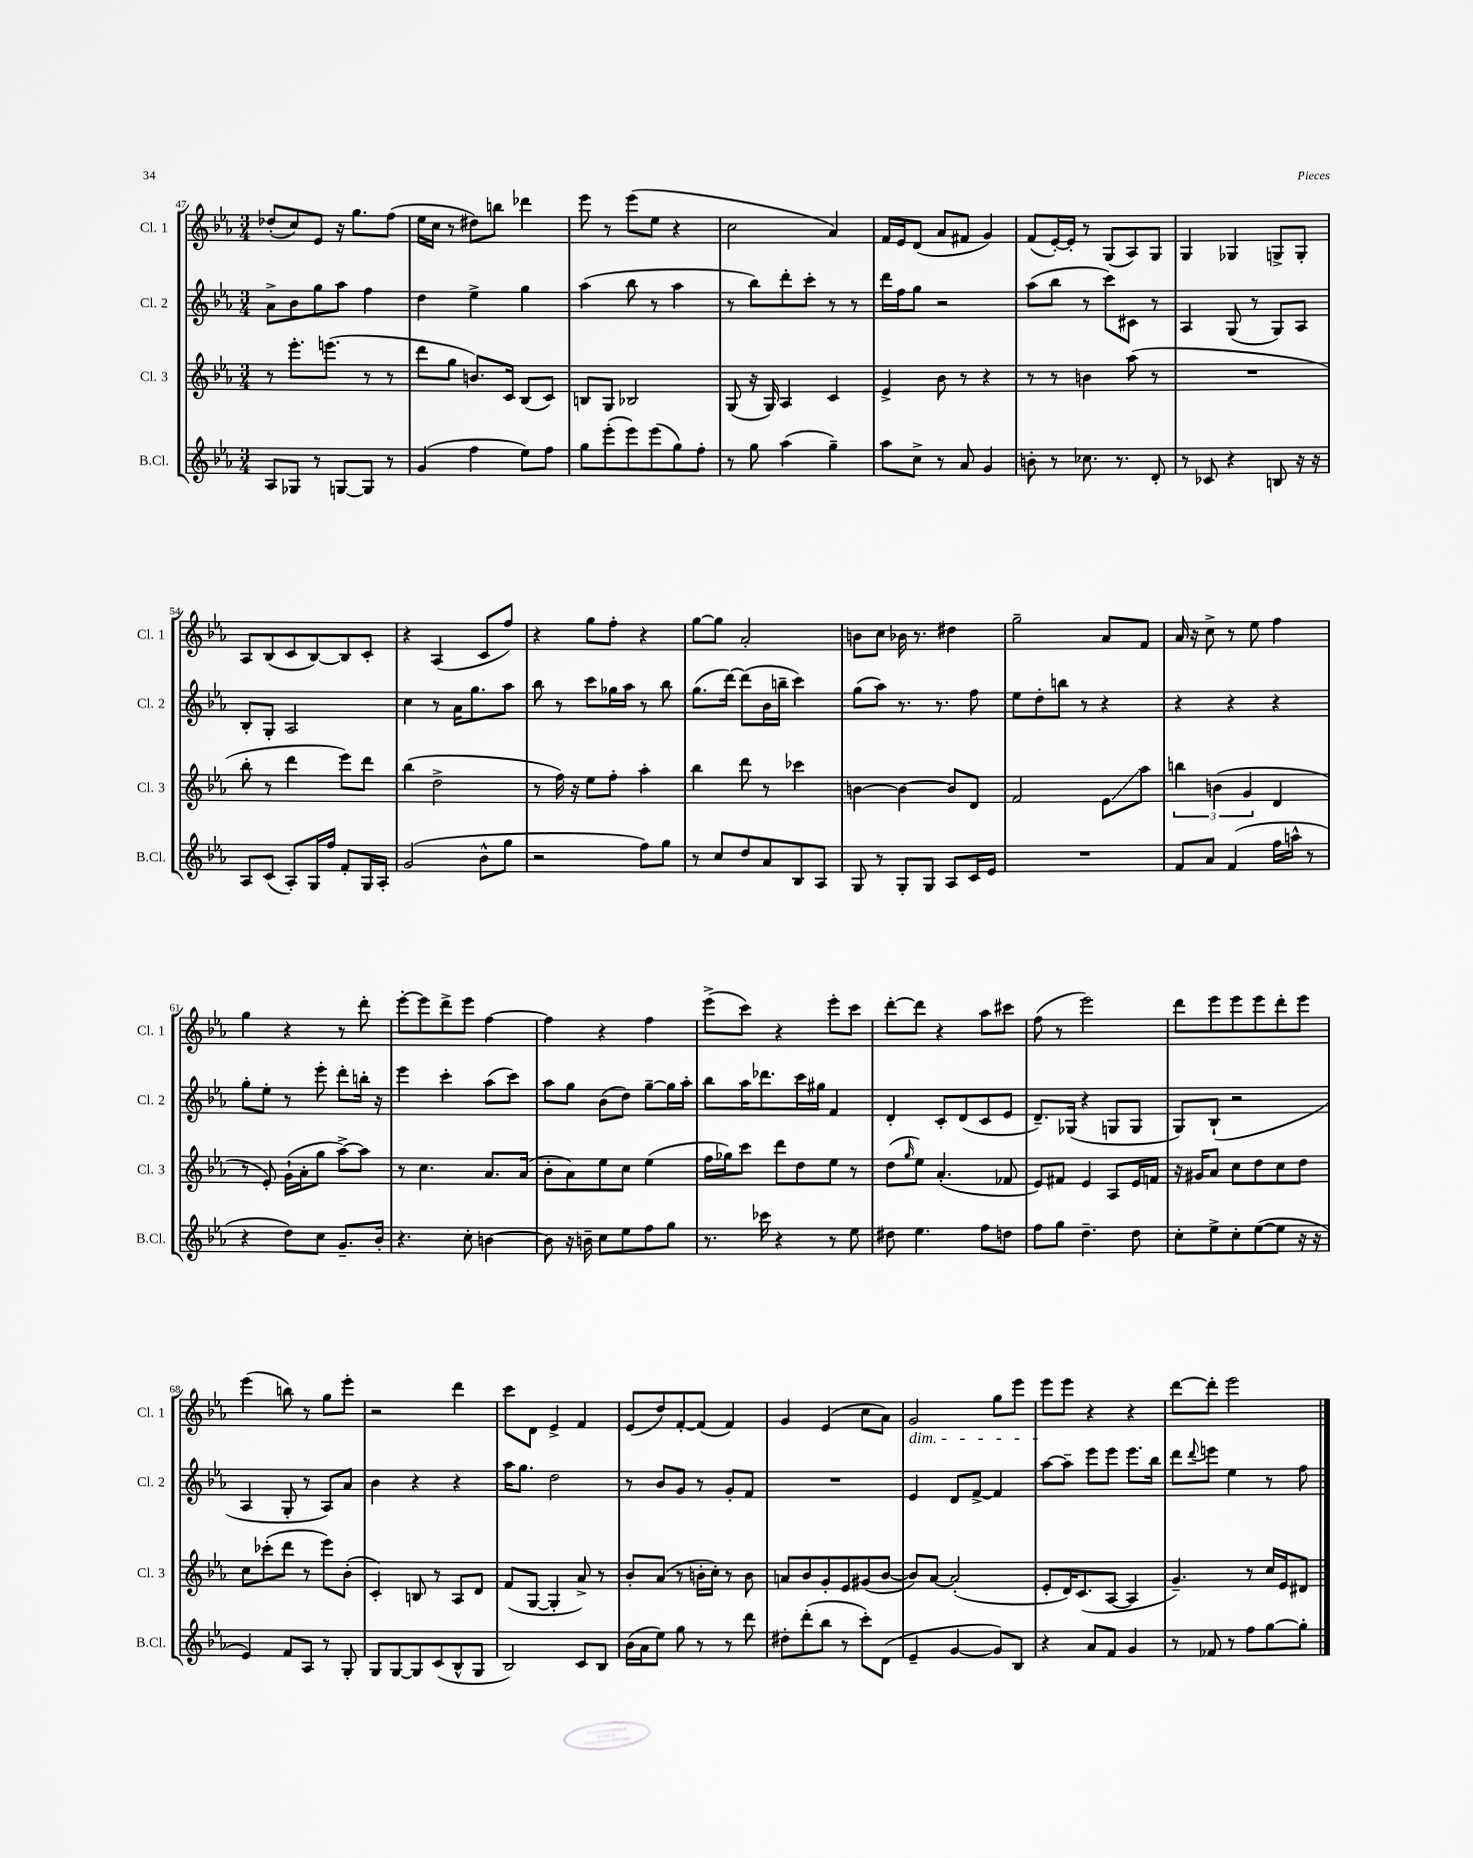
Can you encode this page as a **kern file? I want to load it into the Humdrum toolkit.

**kern	**kern	**kern	**kern
*staff4	*staff3	*staff2	*staff1
*clefG2	*clefG2	*clefG2	*clefG2
*k[b-e-a-]	*k[b-e-a-]	*k[b-e-a-]	*k[b-e-a-]
*M3/4	*M3/4	*M3/4	*M3/4
8A-	8r	8a-^	(8dd-'
8G-	8.eee-'	8b-	8cc)
8r	.	8gg	8e-
.	(8.eee	.	.
[8G	.	8aa-	16r
.	.	.	8.gg
8G]	8r	4ff	.
8r	8r	.	(8ff
=	=	=	=
(4g	8ddd	4dd	16ee-
.	.	.	16cc
.	8gg	.	8r
4ff	8.b)	4ee-^	8dd#)
.	.	.	8bb
.	16c	.	.
8ee-)	(8B-	4gg	4ddd-
8ff	8c)	.	.
=	=	=	=
8gg	8B	(4aa-	8eee-
(8eee-'	8G	.	8r
8eee-)	2B-	8bb-	(8eee-
(8eee-	.	8r	8ee-
8gg)	.	4aa-	4r
8ff'	.	.	.
=	=	=	=
8r	(8G	8r	2cc
8gg	16r	8bb-)	.
.	16G)	.	.
(4aa-	4A-	8ddd'	.
.	.	8ccc'	.
4gg~)	4c	8r	4a-)
.	.	8r	.
=	=	=	=
8aa-	4e-^	16ddd	16f
.	.	16ff	16e-
8cc^	.	8gg	(8d
8r	8b-	2r	8a-
8a-	8r	.	8f#
4g	4r	.	4g)
=	=	=	=
8b'	8r	(8aa-	(8f
8r	8r	8bb-	[16e-')
.	.	.	16e-']
8.cc-	4b	8r	8r
.	.	8ccc)	(8G
8.r	.	.	.
.	(8aa-	8c#	8A-)
8d'	8r	8r	8G
=	=	=	=
8r	2.r	4A-	4G
8c-	.	.	.
4r	.	(8G	4G-
.	.	8r	.
8B	.	8G)	8G^
16r	.	8A-	8G'
16r	.	.	.
=	=	=	=
8A-	8bb-'	8B-'	8A-
(8c	8r	8G'	(8B-
8A-')	4ddd	2A-	8c
16G	.	.	[8B-)
16ff	.	.	.
8f'	8eee-)	.	8B-]
16G	8ddd	.	8c'
16A-'	.	.	.
=	=	=	=
(2g	(4bb-	4cc	4r
.	2dd^	8r	(4A-
.	.	16a-	.
.	.	8.gg	.
8b-^^	.	.	8c
8gg	.	8aa-	8ff)
=	=	=	=
2r	8r	8bb-	4r
.	16ff)	8r	.
.	16r	.	.
.	8ee-	8ccc	8gg
.	8ff'	16gg-	8ff'
.	.	16aa-	.
8ff)	4aa-'	8r	4r
8gg	.	8bb-	.
=	=	=	=
8r	4bb-	(8.gg	[8gg
8cc	.	.	8gg]
.	.	[16ddd)	.
8dd	8ddd	(8ddd]	2a-'
8a-	8r	16b-	.
.	.	16bb~	.
8B-	4ccc-	4ccc)	.
8A-	.	.	.
=	=	=	=
8G	[4b	(8gg	8b
8r	.	8aa-)	8cc
8G'	4b_	8.r	16b-
.	.	.	8.r
8G	.	.	.
.	.	8.r	.
8A-	8b]	.	4dd#
16c	8d	8ff	.
16e-	.	.	.
=	=	=	=
2.r	2f	8ee-	2gg~
.	.	8dd'	.
.	.	8bb	.
.	.	8r	.
.	8e-	4r	8a-
.	8aa-	.	8f
=	=	=	=
8f	6bb	4r	16a-
.	.	.	16r
8a-	.	.	8cc^
.	(6b	.	.
(4f	.	4r	8r
.	6g	.	.
.	.	.	8ee-
16ff	4d	4r	4ff
16aa^^	.	.	.
8r	.	.	.
=	=	=	=
4r	8r	8gg'	4gg
.	8e-')	8ee-'	.
8dd)	(16g`	8r	4r
.	16a-'	.	.
8cc	8gg	8eee-'	.
8.g~	[8aa-^)	8ddd'	8r
.	8aa-]	16bb'	8ddd'
16b-'	.	16r	.
=	=	=	=
4.r	8r	4eee-	[8eee-'
.	4.cc	.	8eee-]
.	.	4ccc'	8ddd^
8cc'	.	.	8eee-
[4b	8.a-	(8aa-	[4ff
.	.	8ccc)	.
.	(16a-	.	.
=	=	=	=
8b]	8b-'	8aa-	4ff]
16r	8a-)	8gg	.
16b~	.	.	.
8cc	8ee-	(8b-	4r
8ee-	8cc	8dd)	.
8ff	(4ee-	[8gg~	4ff
8gg	.	16gg]	.
.	.	16aa-'	.
=	=	=	=
8.r	16ff	8bb-	(8eee-^
.	16gg-)	.	.
.	8ccc	16aa-	8ccc)
16ccc-	.	8.ddd-	.
4r	8ddd	.	4r
.	8dd	16ccc	.
.	.	16gg#	.
8r	8ee-	4f	8eee-'
8ee-	8r	.	8ccc
=	=	=	=
8dd#	(8dd	4d'	[8ddd'
.	16qqgg	.	.
4.ee-	8ee-)	.	8ddd]
.	(4.a-'	8c'	4r
.	.	(8d	.
8ff	.	8c	8aa-
8dd	8f-	8e-	8ccc#
=	=	=	=
8ff	8e-)	8.d~)	(8ff
8gg	8f#	.	8r
.	.	(16G-	.
4.dd~	4e-	4r	2eee-)
.	8A-	8G	.
8dd	16e-	8G	.
.	16f	.	.
=	=	=	=
8cc'	16r	8G)	8ddd
.	16g#	.	.
8ee-^	8a-	(8B-`	8eee-
8cc'	8cc	2r	8eee-
([8ee-	8dd	.	8eee-
8ee-]	8cc	.	8ddd'
16r	8dd	.	8eee-
16r	.	.	.
=	=	=	=
4e-)	8cc	4A-	(4eee-
.	(8ccc-'	.	.
8f	8ddd	8G'	8bb)
8A-	8r	8r	8r
8r	8eee-)	8A-)	8gg
8G'	(8b-'	8a-	8eee-'
=	=	=	=
8G	4c')	4b-	2r
[8G	.	.	.
8G]	8B	4r	.
(8c	8r	.	.
8B-^^	8A-	4r	4ddd
8G	8d	.	.
=	=	=	=
2B-)	(8f	16aa-	8ccc
.	.	8.gg	.
.	[8G	.	8d
.	4G']	2dd	4e-^
8c	8a-^)	.	4f
8B-	8r	.	.
=	=	=	=
(16b-	8b-'	8r	(8e-
16a-	.	.	.
8ee-)	(8a-	8b-	8dd)
8gg	8r	8g	[8f'
8r	16b'	8r	(8f]
.	16cc')	.	.
8r	8r	8g'	4f)
8ddd	8b	8f	.
=	=	=	=
8dd#'	8a	2.r	4g
(8ddd'	8b-	.	.
8bb-	8g'	.	(4e-
8r	8e-	.	.
8ccc')	(8g#	.	8cc
(8d	[8b-	.	8a-)
=	=	=	=
4e-~	8b-])	4e-	2g
.	[8a-	.	.
[4g	(2a-']	8d	.
.	.	[8f^	.
8g])	.	4f]	8gg
8B-	.	.	8eee-
=	=	=	=
4r	8e-'	[8aa-	8eee-
.	16d)	8aa-~]	8eee-
.	(8.c	.	.
8a-	.	8eee-	4r
8f	[8A-	8eee-	.
4g	4A-]	8.eee-	4r
.	.	16bb-	.
=	=	=	=
8r	4.g~)	8ddd	[8ddd
.	.	8qqddd	.
8f-	.	8eee	8ddd']
8r	.	4ee-	2eee-
8ff	8r	.	.
[8gg	16cc	8r	.
.	16e-	.	.
8gg']	8d#	8ff	.
==	==	==	==
*-	*-	*-	*-
